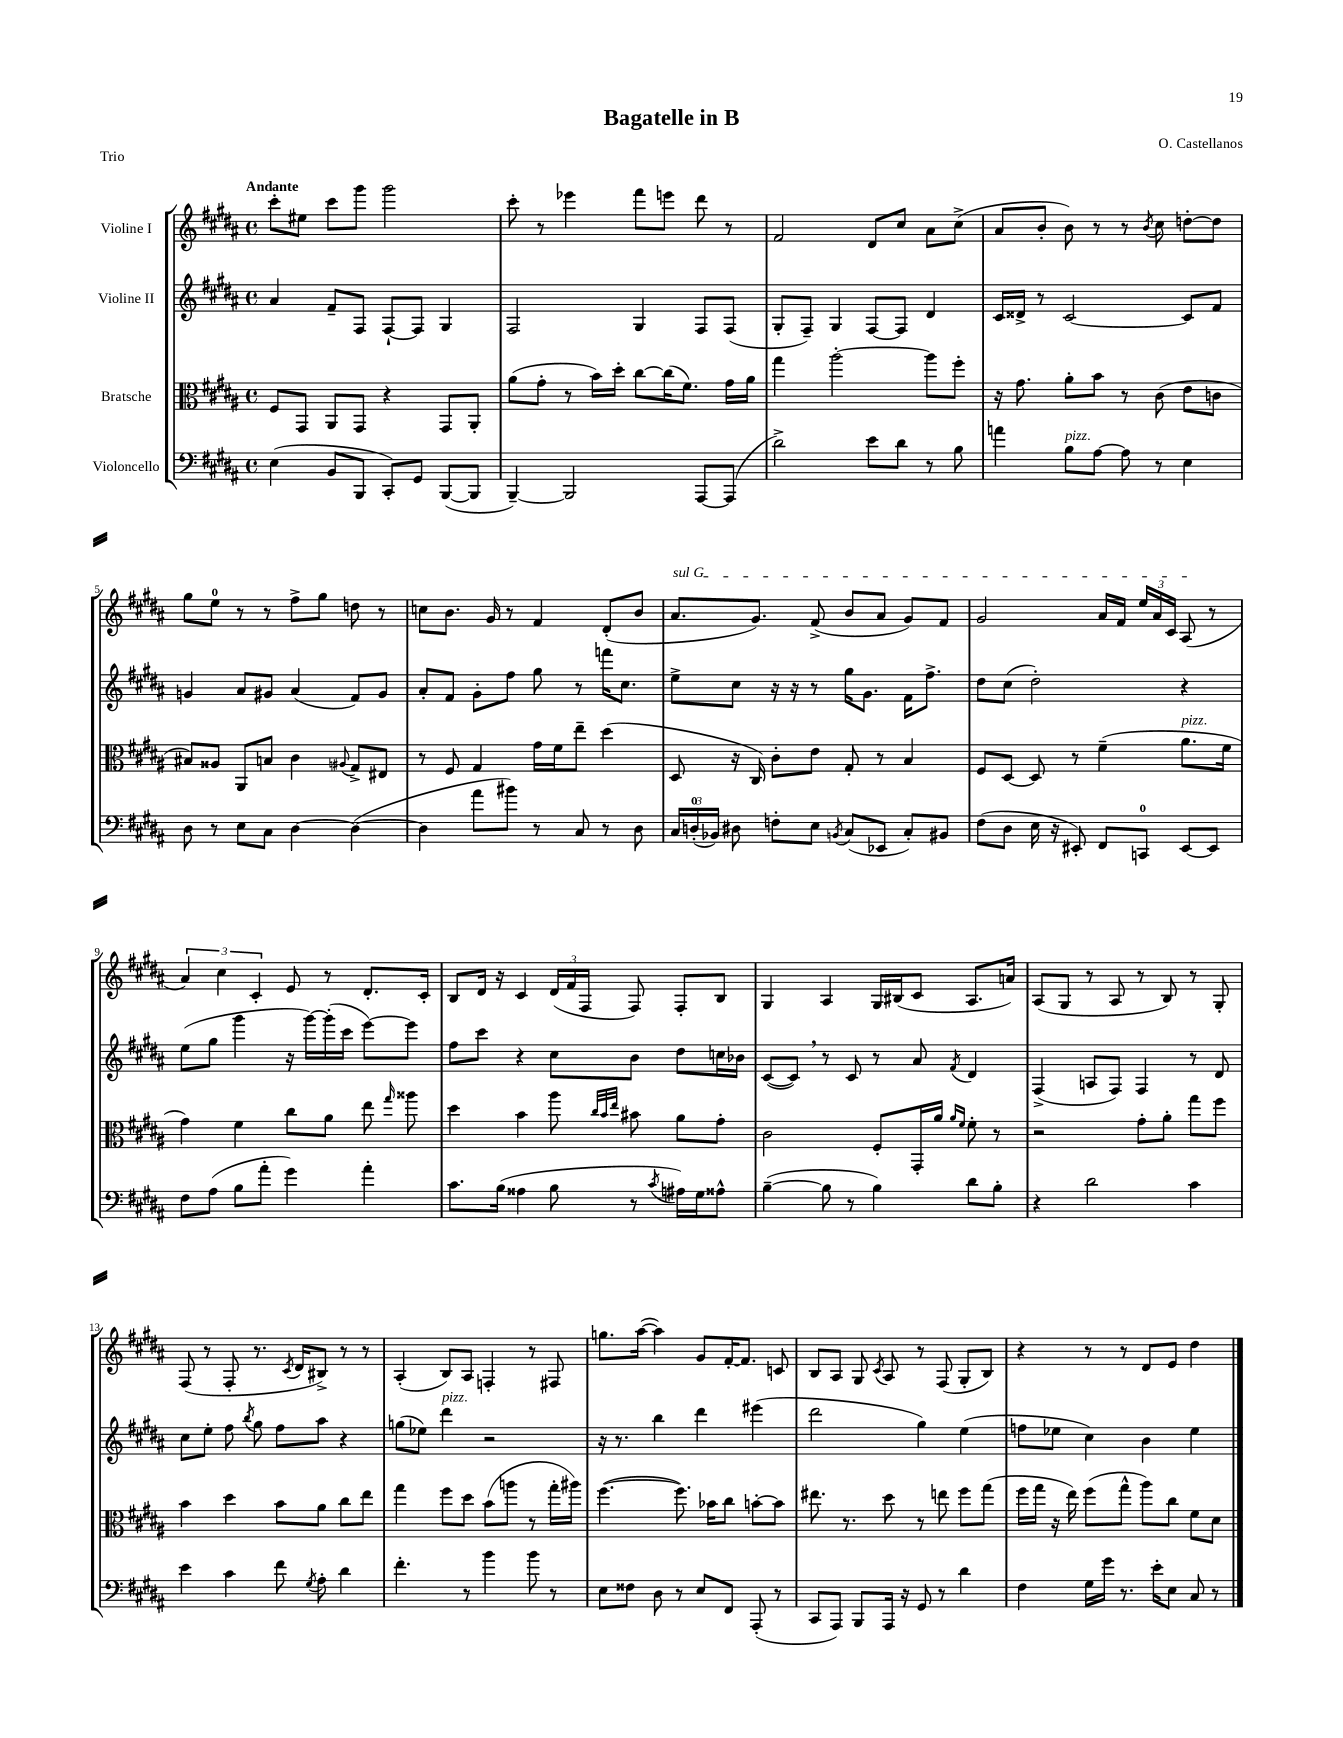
\header { title = "Bagatelle in B" composer = "O. Castellanos" piece = "Trio" }
<<
\new StaffGroup <<
\new Staff = "s0" \with { instrumentName = "Violine I" } {
    \clef treble \key b \major \defaultTimeSignature \time 4/4 \tempo "Andante"
    \autoBeamOff cis'''8[-. eis''8] cis'''8[ gis'''8] gis'''2 |
    cis'''8-. r8 ees'''4 fis'''8[ e'''8] dis'''8 r8 |
    fis'2 dis'8[ cis''8] ais'8[ cis''8]->( |
    ais'8[ b'8]-. b'8) r8 r8 \acciaccatura { b'8 } cis''8 d''8[~-. d''8] |
    gis''8[ e''8]-0 r8 r8 fis''8[-> gis''8] d''8 r8 |
    c''8[ b'8.] gis'16 r8 fis'4 dis'8[-.( b'8] |
    \once \override TextSpanner.bound-details.left.text = \markup { \italic "sul G" } ais'8.[\startTextSpan gis'8.]) fis'8->( b'8[ ais'8] gis'8[) fis'8] |
    gis'2 ais'16[ fis'16] \tuplet 3/2 { e''16[ ais'16 cis'16] } ais8\stopTextSpan( r8 |
    \tuplet 3/2 { ais'4) cis''4 cis'4-. } e'8 r8 dis'8.[-. cis'16]-. |
    b8[ dis'16] r16 cis'4 \tuplet 3/2 { dis'16[( fis'16 fis16] } fis8) fis8[-. b8] |
    gis4 ais4 gis16[ bis16( cis'8] ais8.[ a'16]) |
    ais8[( gis8] r8 ais8 r8 b8) r8 gis8-. |
    fis8( r8 fis8-. r8. \acciaccatura { cis'8 } dis'16[ bis8]->) r8 r8 |
    ais4-.( b8[) ais8] f4-. r8 fis8 |
    g''8.[ ais''16]~( ais''4) gis'8[ fis'16~-. fis'8.] c'8 |
    b8[ ais8] gis8 \acciaccatura { cis'8 } ais8 r8 fis8( gis8[-. b8]) |
    r4 r8 r8 dis'8[ e'8] dis''4 \bar "|." |
}
\new Staff = "s1" \with { instrumentName = "Violine II" } {
    \clef treble \key b \major \defaultTimeSignature \time 4/4
    \autoBeamOff ais'4 fis'8[-- fis8] fis8[~-! fis8] gis4 |
    fis2 gis4 fis8[ fis8]( |
    gis8[-. fis8]--) gis4 fis8[~ fis8] dis'4 |
    cis'16[ disis'16]-> r8 cis'2~ cis'8[ fis'8] |
    g'4 ais'8[ gis'8] ais'4( fis'8[) gis'8] |
    ais'8[-. fis'8] gis'8[-. fis''8] gis''8 r8 f'''16[ cis''8.] |
    e''8[-> cis''8] r16 r16 r8 gis''16[ gis'8.] fis'16[ fis''8.]-> |
    dis''8[ cis''8]( dis''2-.) r4 |
    e''8[( gis''8] gis'''4 r16 gis'''16[~) gis'''16-.( cis'''16] e'''8[~) e'''8] |
    fis''8[ cis'''8] r4 cis''8[ b'8] dis''8[ c''16 bes'16] |
    cis'8[~( cis'8]) \breathe r8 cis'8 r8 ais'8 \acciaccatura { fis'8 } dis'4 |
    fis4->( a8[ fis8]) fis4 r8 dis'8 |
    cis''8[ e''8]-. fis''8 \acciaccatura { b''8 } gis''8 fis''8[ ais''8] r4 |
    g''8[( ees''8]) dis'''4^\markup { \italic "pizz." } r2 |
    r16 r8. b''4 dis'''4 eis'''4( |
    dis'''2 gis''4) e''4( |
    f''8[ ees''8] cis''4) b'4 ees''4 \bar "|." |
}
\new Staff = "s2" \with { instrumentName = "Bratsche" } {
    \clef alto \key b \major \defaultTimeSignature \time 4/4
    \autoBeamOff fis8[ gis,8] ais,8[ gis,8] r4 gis,8[ ais,8]-. |
    ais'8[( gis'8]-. r8 b'16[) dis''16]-. cis''8[~ cis''16( fis'8.]) gis'16[ ais'16] |
    gis''4 ais''2~-. ais''8[ fis''8]-. |
    r16 gis'8. ais'8[-. b'8] r8 cis'8( e'8[ c'8] |
    bis8[) aisis8] ais,8[ b8] cis'4 \appoggiatura { ais8 } gis8[-> eis8] |
    r8 fis8 gis4 gis'16[ fis'16 e''8]-- dis''4( |
    dis8 r16 cis16) cis'8[-. e'8] gis8-. r8 b4 |
    fis8[ dis8]~ dis8 r8 fis'4--( ais'8.[^\markup { \italic "pizz." } fis'16] |
    gis'4) fis'4 cis''8[ ais'8] e''8 \grace { gis''16 } aisis''8 |
    dis''4 b'4 ais''8 \grace { cis''32[ b'32 e''32] } bis'8 ais'8[ gis'8]-. |
    cis'2 fis8[-. gis,16-. ais'16] \grace { ais'16[ fis'16] } fis'8-. r8 |
    r2 gis'8[-. ais'8]-. gis''8[ fis''8] |
    b'4 dis''4 b'8[ ais'8] cis''8[ e''8] |
    gis''4 fis''8[ dis''8] b'8[( a''8] r8 gis''16[-. ais''16]) |
    fis''4.~( fis''8.) bes'16[ cis''8] b'8[~-. b'8] |
    eis''8. r8. dis''8 r8 e''8 fis''8[ gis''8]( |
    fis''16[ gis''16] r16 e''16) fis''8[( gis''8]-^ ais''8[) cis''8] fis'8[ dis'8] \bar "|." |
}
\new Staff = "s3" \with { instrumentName = "Violoncello" } {
    \clef bass \key b \major \defaultTimeSignature \time 4/4
    \autoBeamOff e4( b,8[ b,,8] cis,8[-.) gis,8] b,,8[~( b,,8] |
    b,,4~--) b,,2 ais,,8[~ ais,,8]( |
    dis'2->) e'8[ dis'8] r8 b8 |
    a'4 b8[^\markup { \italic "pizz." } ais8]~ ais8 r8 e4 |
    dis8 r8 e8[ cis8] dis4~ dis4~( |
    dis4 ais'8[ bis'8]) r8 cis8 r8 dis8 |
    \tuplet 3/2 { cis16[ d16-0-.( bes,16]) } dis8 f8[-. e8] \acciaccatura { b,8 } cis8[( ees,8] cis8[-.) bis,8] |
    fis8[( dis8] e16 r16 eis,8-.) fis,8[ c,8]-0 eis,8[~ eis,8] |
    fis8[ ais8]( b8[ ais'8]-. gis'4) ais'4-. |
    cis'8.[ b16]( aisis4 b8 r8 \acciaccatura { cis'8 } ais16[) gis16 aisis8]-^ |
    b4~--( b8 r8 b4) dis'8[ b8]-. |
    r4 dis'2 cis'4 |
    e'4 cis'4 fis'8 \acciaccatura { gis8 } ais8-. dis'4 |
    fis'4.-. r8 b'4 b'8 r8 |
    e8[ fisis8] dis8 r8 e8[ fis,8] ais,,8-.( r8 |
    cis,8[ ais,,8]) b,,8[ ais,,16] r16 gis,8 r8 dis'4 |
    fis4 gis16[ gis'16] r8. e'16[-. e8] cis8 r8 \bar "|." |
}
>>
>>
